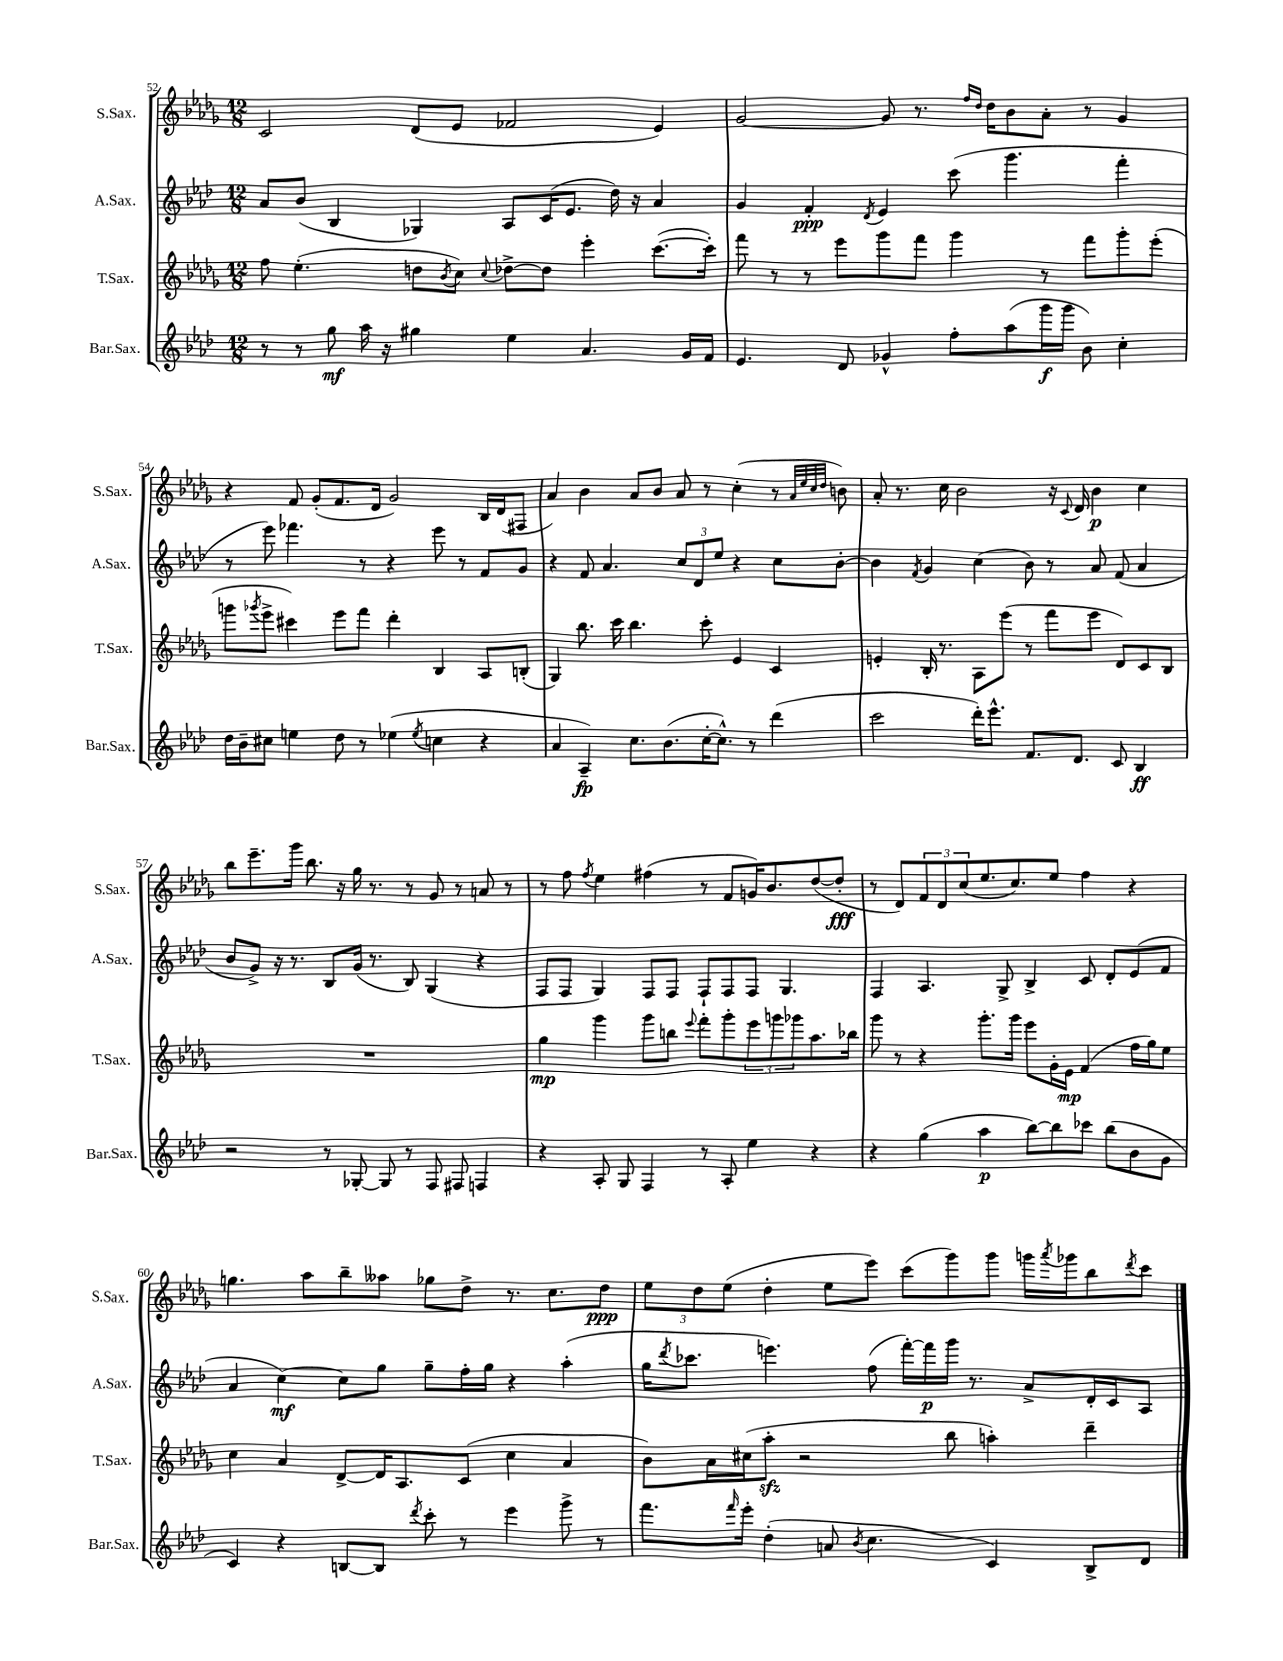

**kern	**dynam	**kern	**dynam	**kern	**dynam	**kern	**dynam
*part4	*part4	*part3	*part3	*part2	*part2	*part1	*part1
*staff4	*staff4	*staff3	*staff3	*staff2	*staff2	*staff1	*staff1
*I"Bar.Sax.	*	*I"T.Sax.	*	*I"A.Sax.	*	*I"S.Sax.	*
*I'Bar.Sax.	*	*I'T.Sax.	*	*I'A.Sax.	*	*I'S.Sax.	*
*clefG2	*	*clefG2	*	*clefG2	*	*clefG2	*
*k[b-e-a-d-]	*	*k[b-e-a-d-g-]	*	*k[b-e-a-d-]	*	*k[b-e-a-d-g-]	*
*M12/8	*	*M12/8	*	*M12/8	*	*M12/8	*
=52	=52	=52	=52	=52	=52	=52	=52
8r	.	8ff\	.	8a-/L	.	2c/	.
8r	.	(4.ee-'\	.	(8b-/J	.	.	.
8gg\	mf	.	.	4B-/	.	.	.
16aa-\	.	.	.	.	.	.	.
16r	.	.	.	.	.	.	.
4gg#X\	.	8ddn\L	.	4G-X/)	.	(8d-/L	.
.	.	8qb-/	.	.	.	.	.
.	.	8cc\J)	.	.	.	8e-/J	.
.	.	8qqcc/	.	.	.	.	.
4ee-\	.	[8dd-X^\L	.	8A-/L	.	2f-X/	.
.	.	8dd-\J]	.	(16c/K	.	.	.
.	.	.	.	8.e-/J	.	.	.
4.a-/	.	4eee-'\	.	.	.	.	.
.	.	.	.	16dd-\)	.	.	.
.	.	.	.	16r	.	.	.
.	.	([8.ccc\L	.	4a-/	.	4e-/)	.
16g/LL	.	.	.	.	.	.	.
16f/JJ	.	16ccc'\Jk])	.	.	.	.	.
=53	=53	=53	=53	=53	=53	=53	=53
4.e-/	.	8fff\	.	4g/	.	[2g-/	.
.	.	8r	.	.	.	.	.
.	.	8r	.	4f'/	ppp	.	.
8d-/	.	8eee-\L	.	.	.	.	.
.	.	.	.	8qd-/	.	.	.
4g-X^^/	.	8ggg-\	.	4e-/	.	8g-/]	.
.	.	8fff\J	.	.	.	8.r	.
8ff'\L	.	4ggg-\	.	(8ccc\	.	.	.
.	.	.	.	.	.	16qqff/LL	.
.	.	.	.	.	.	16qqdd-/JJ	.
.	.	.	.	.	.	16dd-\KL	.
(8aa-\	.	.	.	4.ggg\	.	8b-\	.
16ggg\L	f	8r	.	.	.	8a-'\J	.
16ggg\JJ	.	.	.	.	.	.	.
8b-\)	.	8fff\L	.	.	.	8r	.
4cc'\	.	8ggg-'\	.	4fff'\	.	4g-/	.
.	.	(8eee-'\J	.	.	.	.	.
!!LO:LB:g=z
=54	=54	=54	=54	=54	=54	=54	=54
16dd-\LL	.	8gggn\L	.	8r	.	4r	.
16b-~\J	.	.	.	.	.	.	.
.	.	8qggg-X/	.	.	.	.	.
8cc#X\J	.	8eee-^\J	.	8eee-\)	.	.	.
4een\	.	4ccc#X\)	.	4.fff-X\	.	8f/	.
.	.	.	.	.	.	(8g-'/L	.
8dd-\	.	8eee-\L	.	.	.	8.f/	.
8r	.	8fff\J	.	8r	.	.	.
.	.	.	.	.	.	16d-/Jk	.
(4ee-X\	.	4ddd-'\	.	4r	.	2g-/)	.
8qee-/	.	.	.	.	.	.	.
4ccn\	.	4B-/	.	8eee-\	.	.	.
.	.	.	.	8r	.	.	.
4r	.	8A-/L	.	8f/L	.	16B-/LL	.
.	.	.	.	.	.	(16d-/J	.
.	.	(8Bn'/J	.	8g/J	.	8F#X/J	.
=55	=55	=55	=55	=55	=55	=55	=55
4a-/	.	4G-/)	.	4r	.	4a-/)	.
4A-~/)	fp	8.bb-\	.	8f/	.	4b-\	.
.	.	.	.	4.a-/	.	.	.
.	.	16ccc\	.	.	.	.	.
8.cc\L	.	4.bb-\	.	.	.	8a-/L	.
.	.	.	.	.	.	8b-/J	.
(8.b-\	.	.	.	.	.	.	.
.	.	.	.	12cc/L	.	8a-/	.
.	.	.	.	12d-/	.	.	.
[16cc'\K	.	8ccc'\	.	.	.	8r	.
.	.	.	.	12ee-/J	.	.	.
8.cc^^\J])	.	.	.	.	.	.	.
.	.	4e-/	.	4r	.	(4cc'\	.
8r	.	.	.	.	.	.	.
(4ddd-\	.	4c/	.	8cc\L	.	8r	.
.	.	.	.	.	.	32qqa-/LLL	.
.	.	.	.	.	.	32qqee-/	.
.	.	.	.	.	.	32qqcc/	.
.	.	.	.	.	.	32qqdd-/JJJ	.
.	.	.	.	[8b-'\J	.	8bn\)	.
=56	=56	=56	=56	=56	=56	=56	=56
2ccc\	.	4en'/	.	4b-\]	.	8a-'/	.
.	.	.	.	.	.	8.r	.
.	.	.	.	8qf/	.	.	.
.	.	16B-'/	.	4g/	.	.	.
.	.	8.r	.	.	.	16cc\	.
.	.	.	.	.	.	2b-\	.
16ddd-'\KL)	.	8A-\L	.	(4cc\	.	.	.
8.eee-^^\J	.	.	.	.	.	.	.
.	.	(8eee-\J	.	.	.	.	.
8.f/L	.	8r	.	8b-\)	.	.	.
.	.	8fff\L	.	8r	.	16r	.
.	.	.	.	.	.	8qqc/	.
8.d-/J	.	.	.	.	.	16d-/	.
.	.	8eee-\J	.	8a-/	.	4b-\	p
8c/	.	8d-/L)	.	(8f/	.	.	.
4B-/	ff	8c/	.	4a-/	.	4cc\	.
.	.	8B-/J	.	.	.	.	.
!!LO:LB:g=z
=57	=57	=57	=57	=57	=57	=57	=57
2r	.	1.r	.	8b-/L	.	8bb-\L	.
.	.	.	.	8g^/J)	.	8.eee-~\	.
.	.	.	.	16r	.	.	.
.	.	.	.	8.r	.	16ggg-\Jk	.
.	.	.	.	.	.	8.bb-\	.
8r	.	.	.	8B-/L	.	.	.
.	.	.	.	.	.	16r	.
[8G-X'/	.	.	.	(16g/Jk	.	16gg-\	.
.	.	.	.	8.r	.	8.r	.
8G-/]	.	.	.	.	.	.	.
8r	.	.	.	8B-/)	.	8r	.
8F/	.	.	.	(4G/	.	8g-/	.
8F#X/	.	.	.	.	.	8r	.
4Fn/	.	.	.	4r	.	8an/	.
.	.	.	.	.	.	8r	.
=58	=58	=58	=58	=58	=58	=58	=58
4r	.	4gg-\	mp	8F/L	.	8r	.
.	.	.	.	8F/J	.	8ff\	.
.	.	.	.	.	.	8qff/	.
8A-'/	.	4ggg-\	.	4G/)	.	4ee-\	.
8G/	.	.	.	.	.	.	.
4F/	.	8ggg-\L	.	8F/L	.	(4ff#X\	.
.	.	8bbn\J	.	8F/J	.	.	.
.	.	8qqeee-/	.	.	.	.	.
8r	.	8fff'\L	.	8F`/L	.	8r	.
8A-'/	.	8ggg-'\	.	8F/	.	8f/L	.
4ee-\	.	12eee-\	.	8F/J	.	16gn/K)	.
.	.	.	.	.	.	8.b-/	.
.	.	12gggn\	.	.	.	.	.
.	.	.	.	4.G/	.	.	.
.	.	12ggg-X\	.	.	.	.	.
4r	.	8.aa-\	.	.	.	([8dd-/	.
.	.	.	.	.	.	8dd-'/J]	fff
.	.	16bb-X\Jk	.	.	.	.	.
=59	=59	=59	=59	=59	=59	=59	=59
4r	.	8ggg-\	.	4F/	.	8r	.
.	.	8r	.	.	.	8d-/L)	.
(4gg\	.	4r	.	4.A-/	.	12f/	.
.	.	.	.	.	.	12d-/	.
.	.	.	.	.	.	(12cc/	.
4aa-\	p	8.ggg-'\L	.	.	.	8.ee-/	.
.	.	.	.	8G^/	.	.	.
.	.	16ggg-\Jk	.	.	.	8.cc/)	.
[8bb-\L)	.	8eee-\L	.	4B-^/	.	.	.
8bb-\]	.	16g-'\L	.	.	.	8ee-/J	.
.	.	16e-\JJ	mp	.	.	.	.
8ccc-X\J	.	(4f/	.	8c/	.	4ff\	.
(8bb-\L	.	.	.	8d-'/L	.	.	.
8b-\	.	16ff\LL	.	(8e-/	.	4r	.
.	.	16gg-\J)	.	.	.	.	.
8g\J	.	8ee-\J	.	8f/J	.	.	.
!!LO:LB:g=z
=60	=60	=60	=60	=60	=60	=60	=60
4c/)	.	4cc\	.	4a-/	.	4.ggn\	.
4r	.	4a-/	.	[4cc\)	mf	.	.
.	.	.	.	.	.	8aa-\L	.
[8Bn/L	.	[8d-^/L	.	8cc\L]	.	8bb-~\	.
8B/J]	.	16d-/K]	.	8gg\J	.	8aa--X\J	.
.	.	8.A-/	.	.	.	.	.
8qddd-/	.	.	.	.	.	.	.
8ccc'\	.	.	.	8gg~\L	.	8gg-X\L	.
8r	.	(8c/J	.	16ff'\L	.	8dd-^\J	.
.	.	.	.	16gg\JJ	.	.	.
4eee-\	.	4cc\	.	4r	.	8.r	.
.	.	.	.	.	.	8.cc\L	.
8ggg^\	.	4a-/	.	(4aa-'\	.	.	.
8r	.	.	.	.	.	8dd-\J	ppp
=61	=61	=61	=61	=61	=61	=61	=61
8.fff\L	.	8b-\L)	.	16gg\KL	.	12ee-\L	.
.	.	.	.	8qddd-/	.	.	.
.	.	.	.	8.ccc-X\J	.	.	.
.	.	.	.	.	.	12dd-\	.
.	.	16a-\L	.	.	.	.	.
.	.	.	.	.	.	(12ee-\J	.
16qqfff/	.	.	.	.	.	.	.
16eee-'\Jk	.	(16cc#X\J	.	.	.	.	.
(4dd-'\	.	8aa-zz'\J	.	4.eeen\)	.	4dd-'\	.
.	.	2r	.	.	.	.	.
8an/	.	.	.	.	.	8ee-\L	.
8qb-/	.	.	.	.	.	.	.
4.cc\	.	.	.	(8ff\	.	8eee-\J)	.
.	.	.	.	[16fff'\LL)	.	(8ccc\L	.
.	.	.	.	16fff\]	p	.	.
.	.	8bb-\	.	16ggg\JJ	.	8ggg-\)	.
.	.	.	.	8.r	.	.	.
4c/)	.	4aan'\)	.	.	.	8ggg-\J	.
.	.	.	.	8a-^/L	.	16gggn\LL	.
.	.	.	.	.	.	8qaaa-/	.
.	.	.	.	.	.	16ggg-X\J	.
8B-^/L	.	4ddd-~\	.	16d-'/L	.	8bb-\	.
.	.	.	.	16c/J	.	.	.
.	.	.	.	.	.	8qddd-/	.
8d-/J	.	.	.	8A-/J	.	8ccc\J	.
==	==	==	==	==	==	==	==
*-	*-	*-	*-	*-	*-	*-	*-
